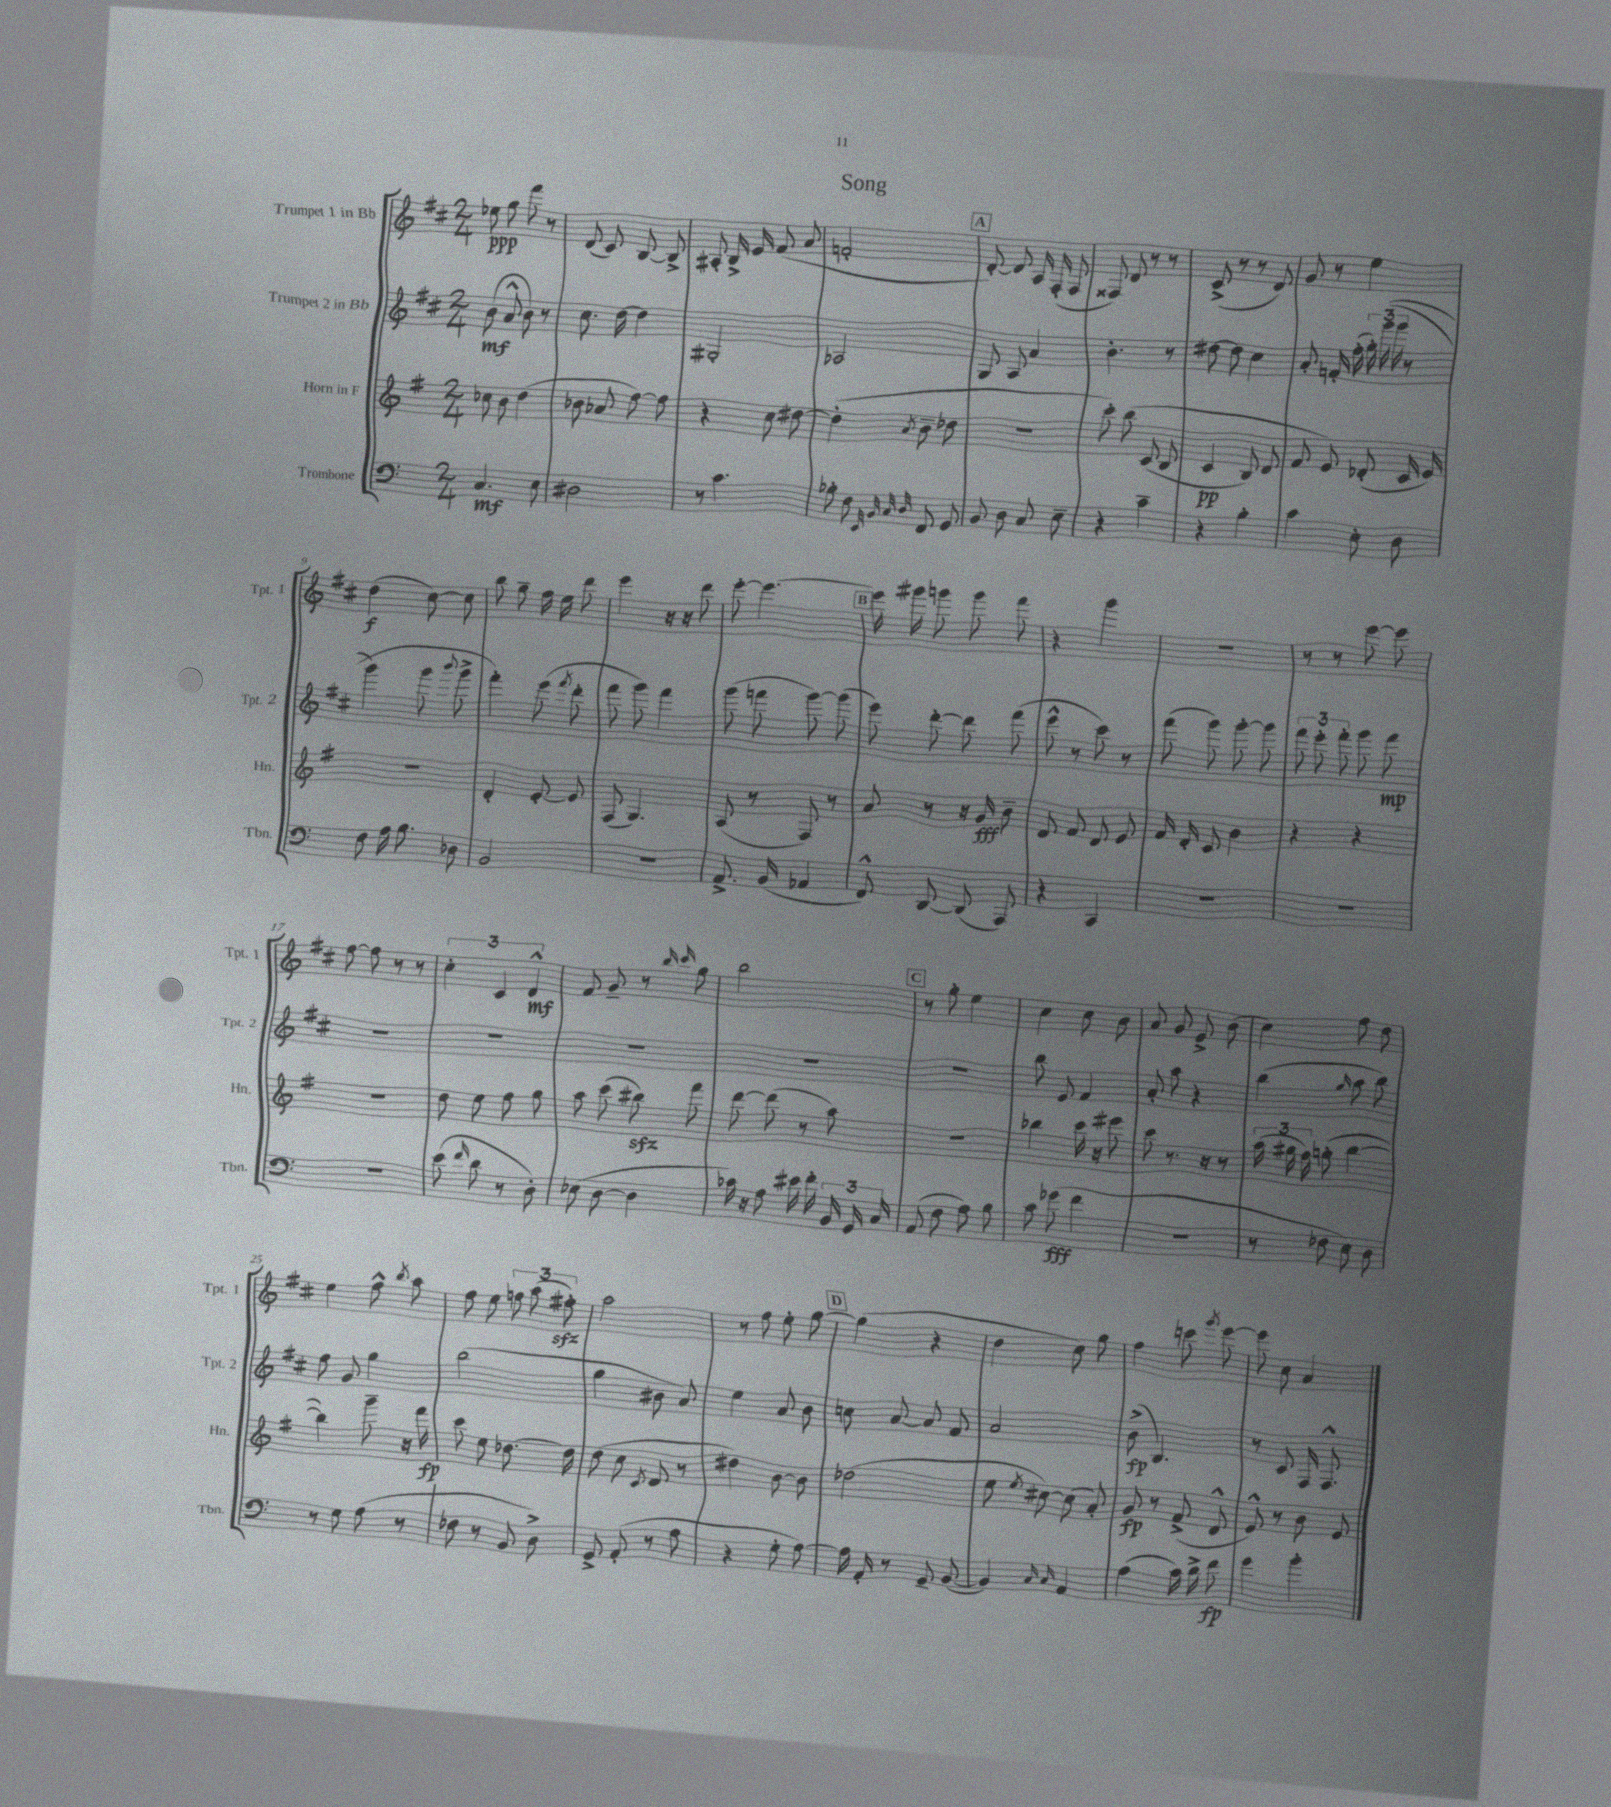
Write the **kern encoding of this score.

**kern	**kern	**kern	**kern
*staff4	*staff3	*staff2	*staff1
*clefF4	*clefG2	*clefG2	*clefG2
*k[]	*k[f#]	*k[f#c#]	*k[f#c#]
*M2/4	*M2/4	*M2/4	*M2/4
4.C	8cc-	(8b	8ee-
.	8b	8a^^	8gg
.	(4dd	8b)	8fff#
8E	.	8r	8r
=	=	=	=
2D#	8b-	8.cc#	(8d
.	8a-	.	8c#)
.	.	[16dd	.
.	[8ff#)	4dd]	[8B
.	8ff#]	.	8B^]
=	=	=	=
8r	4r	2G#'	8A#'
4.c	.	.	16B^
.	.	.	16e
.	8cc	.	(8f#
.	[8dd#	.	8a
=	=	=	=
8B-'	(4dd#']	2A-	2f'
8F	.	.	.
32qqEE	.	.	.
32qqBB	.	.	.
32qqC	.	.	.
32qqD	8qa	.	.
8FF	8b~	.	.
8GG	8dd-	.	.
=	=	=	=
8BB	2r	8G	[8d')
8D	.	8A	8d]
8C	.	4a	16A
.	.	.	(16F#'
8E~	.	.	8F#
=	=	=	=
4r	8ccc')	4.b'	8F##)
.	&(8bb	.	8d
4c~	(8c	.	8r
.	8B	8r	8r
=	=	=	=
4r	4c	[8dd#	(8c#^
.	.	8dd#]	8r
4B'	8B)	4cc#	8r
.	8d	.	8d)
=	=	=	=
4c	8f#	8a'	8g
.	8e&)	16f'	8r
.	.	(16ff#'	.
8E'	(8d-'	24gg')	4ee
.	.	&((24ggg	.
.	.	24ggg	.
8D	16c	8r	.
.	16e)	.	.
=	=	=	=
8F	2r	4ggg)	(4dd
16A	.	.	.
8.B	.	.	.
.	.	8ggg	[8cc#)
.	.	8qqbbb	.
8D-	.	8ggg^	8cc#]
=	=	=	=
2BB	4d'	4fff#'&)	8bb
.	.	.	8gg~
.	[8e'	(8eee	16ff#
.	.	.	16ee
.	.	8qfff#	.
.	8e]	8ddd'	8ddd
=	=	=	=
2r	(8F#	8fff#	4eee
.	4.G)	8ggg)	.
.	.	4fff#	16r
.	.	.	16r
.	.	.	8ddd
=	=	=	=
8.AA^	(8A	(8ggg	[8eee'
.	8r	8fff	4.eee_
(16BB	.	.	.
4AA-	8F#)	[8ggg)	.
.	8r	(8ggg]	.
=	=	=	=
8FF^^)	8a	8eee)	16eee]
.	.	.	16ggg#
[8DD	8r	[8ddd'	8ggg
(8DD]	16r	8ddd]	8ggg
.	16g	.	.
8AAA)	8b~	(8fff#	8fff#
=	=	=	=
4r	8d	8eee^^	4r
.	8f#	8r	.
4CC	8d	8ccc#)	4ggg
.	8e	8r	.
=	=	=	=
2r	16f#	(8fff#	2r
.	16d'	.	.
.	8c	8ggg)	.
.	4b	[8ggg'	.
.	.	8ggg]	.
=	=	=	=
2r	4r	12fff#	8r
.	.	12eee'	.
.	.	.	8r
.	.	12fff#'	.
.	4r	8ggg	[8eee
.	.	8fff#	8eee]
=	=	=	=
2r	2r	2r	[8ff#
.	.	.	8ff#]
.	.	.	8r
.	.	.	8r
=	=	=	=
(8e	8dd	2r	6cc#'
16qqf	.	.	.
8d	8ee	.	.
.	.	.	6c#
8r	8ff#	.	.
.	.	.	6d^^
8D')	8gg	.	.
=	=	=	=
(8E-	8aa	2r	8f#
[8D	(8ccc	.	8g~
4D]	8bb#)	.	8r
.	.	.	16qqbb
.	.	.	16qqccc#
.	8fff#	.	8gg
=	=	=	=
16c-)	[8ddd	2r	2bb
16r	.	.	.
8A	(8ddd]	.	.
16e#	8r	.	.
16f'	.	.	.
24BB	8aa)	.	.
24GG	.	.	.
24C	.	.	.
=	=	=	=
(8AA	2r	2r	8r
8F	.	.	8gg'
8A)	.	.	4ee
8B	.	.	.
=	=	=	=
8c	4bb-	8bb	4cc#
(8g-	.	8e	.
4f	16ccc	4f#	8cc#
.	16r	.	.
.	8eee#	.	8b
=	=	=	=
2r	8ccc	8a'	8a
.	8.r	8aa	8g
.	.	4r	8e^
.	16r	.	.
.	8r	.	(8b
=	=	=	=
8r	(24aa	(4bb	4cc#)
.	24gg#	.	.
.	24ff#)	.	.
8F-	(8gg'	.	.
.	.	16qqgg	.
8E)	[4bb	8aa	8ff#
8D	.	8bb)	8dd
=	=	=	=
8r	4bb])	8ff#	4ee
8G	.	8g	.
(8A	8ggg~	4gg	8ff#^^
.	.	.	8qbb
8r	16r	.	8aa
.	16fff#	.	.
=	=	=	=
8F-	8ccc	(2bb	8ff#
8r	8ee	.	8ee
8BB	[8.dd-	.	12ff
.	.	.	(12aa
8D^)	.	.	.
.	.	.	12ff#')
.	16dd-]	.	.
=	=	=	=
8GG^	(8dd	4gg	2aa
(8AA'	8cc	.	.
.	8qc	.	.
8r	8d	8b#	.
8A	8r	8a)	.
=	=	=	=
4r	4dd#)	4ee	8r
.	.	.	8ff#
8G'	[8b	8a	8ee'
[8A)	8b]	8b	[8gg
=	=	=	=
16A]	(2dd-	8cc	(4gg]
16AA'	.	.	.
8r	.	[8a	.
8GG~	.	8a]	4r
([8BB	.	8f#	.
=	=	=	=
4BB])	8ee	2a	4dd
.	8qee	.	.
.	[8cc#)	.	.
16qqC	.	.	.
16qqC	.	.	.
4AA	(8cc#]	.	8cc#)
.	8a')	.	8gg
=	=	=	=
(4A	8g	(8b^	4ff#
.	8r	4.B)	.
16c)	(8f#^	.	8ccc
16d^	.	.	.
.	.	.	8qggg
8f	8d^^	.	[8eee
=	=	=	=
4g	8e^^)	8r	8eee]
.	8r	8c#	8cc#
4b'	8b	16F#	4a
.	.	8.F#^^	.
.	8e	.	.
==	==	==	==
*-	*-	*-	*-
